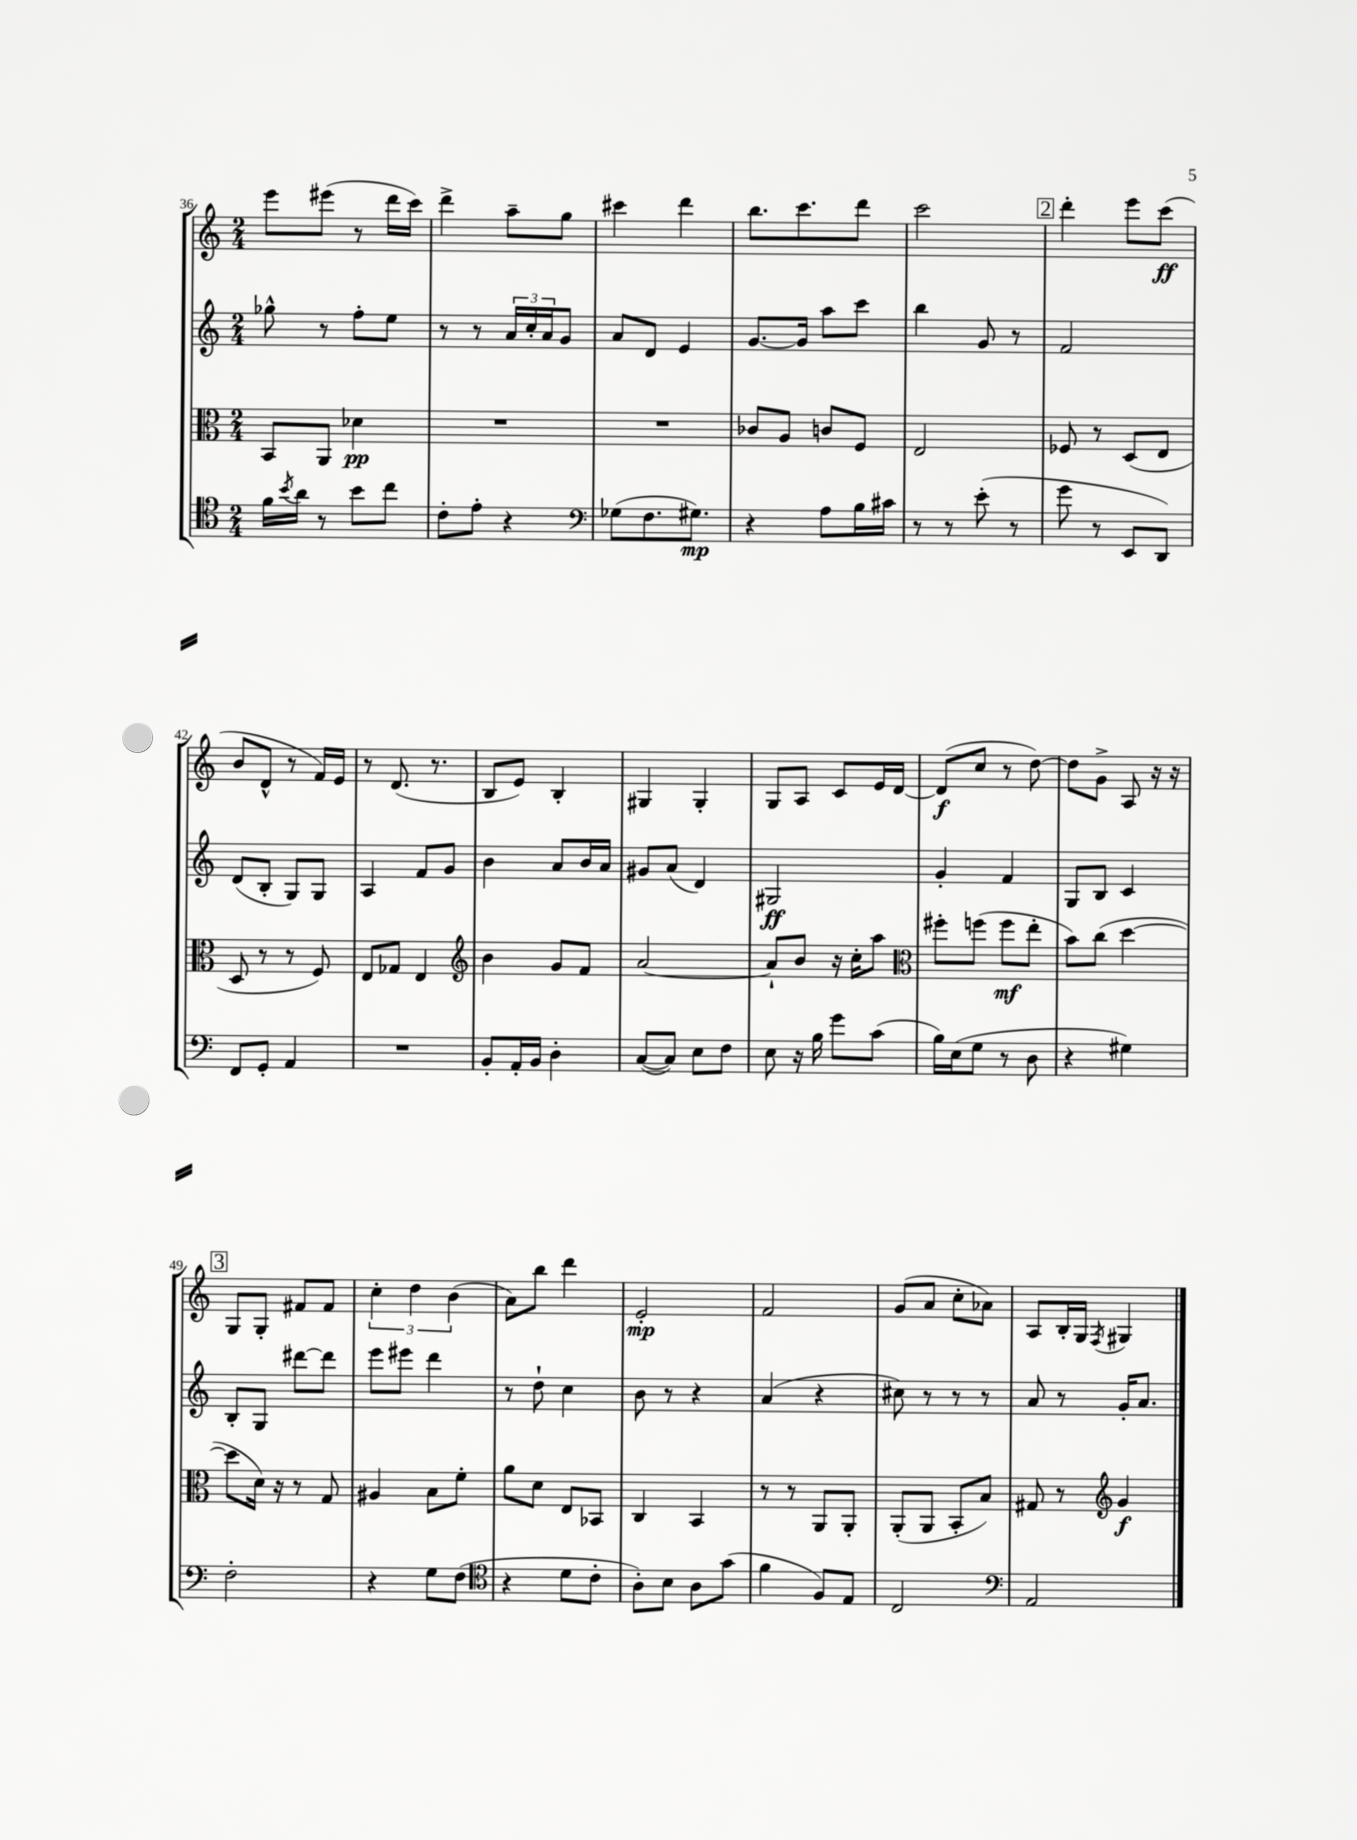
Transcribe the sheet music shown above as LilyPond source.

<<
\new StaffGroup <<
\new Staff = "s0" {
    \clef treble \key c \major \numericTimeSignature \time 2/4
    e'''8 eis'''8( r8 d'''16 c'''16) |
    d'''4-> a''8-- g''8 |
    cis'''4 d'''4 |
    b''8. c'''8. d'''8 |
    c'''2 |
    \mark \markup { \box "2" } d'''4-. e'''8 c'''8\ff( |
    b'8 d'8-^ r8 f'16) e'16 |
    r8 d'8.( r8. |
    b8 e'8) b4-. |
    gis4 gis4-. |
    g8 a8 c'8 e'16 d'16~ |
    d'8\f( c''8 r8 d''8~) |
    d''8 g'8-> a8 r16 r16 |
    \mark \markup { \box "3" } g8 g8-. fis'8 fis'8 |
    \tuplet 3/2 { c''4-. d''4 b'4( } |
    a'8) b''8 d'''4 |
    e'2-.\mp |
    f'2 |
    g'8( a'8 c''8-. aes'8) |
    a8 b16-. g16 \acciaccatura { f8 } gis4 \bar "|." |
}
\new Staff = "s1" {
    \clef treble \key c \major \numericTimeSignature \time 2/4
    ges''8-^ r8 f''8-. e''8 |
    r8 r8 \tuplet 3/2 { a'16 c''16-. a'16 } g'8 |
    a'8 d'8 e'4 |
    g'8.~ g'16 a''8 c'''8 |
    b''4 g'8 r8 |
    \mark \markup { \box "2" } f'2 |
    d'8( b8-. g8) g8 |
    a4 f'8 g'8 |
    b'4 a'8 b'16 a'16 |
    gis'8 a'8( d'4) |
    gis2\ff |
    g'4-. f'4 |
    g8 b8 c'4 |
    \mark \markup { \box "3" } b8-. g8 dis'''8~ dis'''8 |
    e'''8 eis'''8 d'''4 |
    r8 d''8-! c''4 |
    b'8 r8 r4 |
    a'4( r4 |
    cis''8) r8 r8 r8 |
    a'8 r8 g'16-. a'8. \bar "|." |
}
\new Staff = "s2" {
    \clef alto \key c \major \numericTimeSignature \time 2/4
    b,8 a,8 des'4\pp |
    R2 |
    R2 |
    ces'8 a8 c'8 f8 |
    e2 |
    \mark \markup { \box "2" } fes8 r8 d8( e8 |
    d8 r8 r8 f8) |
    e8 ges8 e4 |
    \clef treble b'4 g'8 f'8 |
    a'2~ |
    a'8-! b'8 r16 c''16-. a''8 |
    \clef alto fis''8-. f''8( f''8\mf e''8-. |
    b'8) c''8( d''4~ |
    \mark \markup { \box "3" } d''8 d'16) r16 r8 g8 |
    ais4 b8 f'8-. |
    a'8 d'8 e8 bes,8 |
    c4 b,4 |
    r8 r8 a,8 a,8-. |
    a,8-.( a,8 b,8-. b8) |
    gis8 r8 \clef treble g'4\f \bar "|." |
}
\new Staff = "s3" {
    \clef tenor \key c \major \numericTimeSignature \time 2/4
    f'16 \acciaccatura { b'8 } a'16 r8 b'8 c''8 |
    c'8-. e'8-. r4 |
    \clef bass ges8( f8. gis8.\mp) |
    r4 a8 b16 cis'16 |
    r8 r8 e'8-.( r8 |
    \mark \markup { \box "2" } g'8 r8 e,8 d,8) |
    f,8 g,8-. a,4 |
    R2 |
    b,8-. a,16-. b,16 d4-. |
    c8~( c8) e8 f8 |
    e8 r16 b16 g'8 c'8( |
    b16) e16( g8 r8 d8 |
    r4 gis4) |
    \mark \markup { \box "3" } f2-. |
    r4 g8 f8( |
    \clef tenor r4 d'8 c'8-. |
    a8-.) b8 a8 g'8( |
    f'4 f8) e8 |
    c2 |
    \clef bass a,2 \bar "|." |
}
>>
>>
\layout { \context { \Score currentBarNumber = #36 } }
